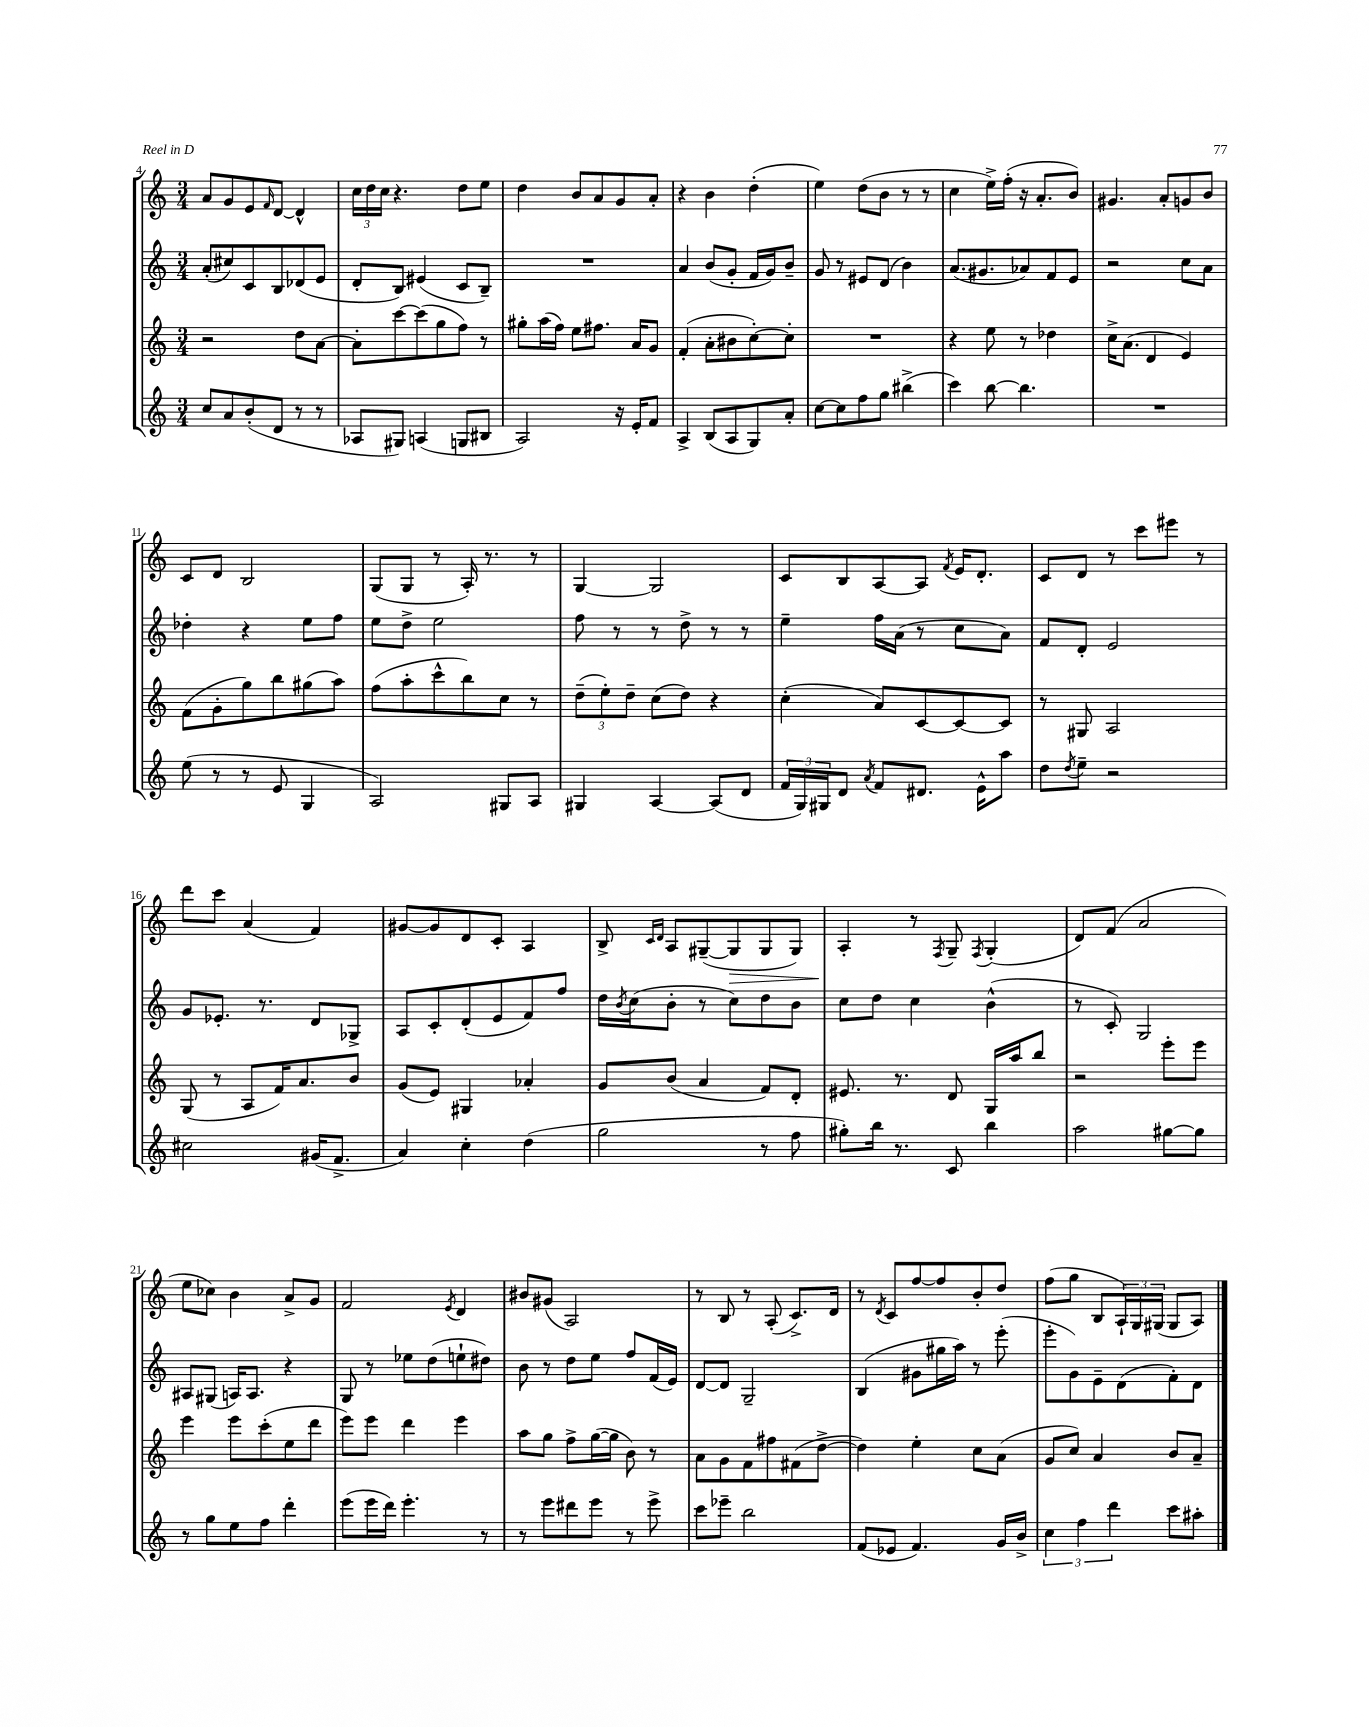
<<
\new StaffGroup <<
\new Staff = "s0" {
    \clef treble \key c \major \numericTimeSignature \time 3/4
    a'8 g'8 e'8 \grace { f'16 } d'8~ d'4-^ |
    \tuplet 3/2 { c''16 d''16 c''16 } r4. d''8 e''8 |
    d''4 b'8 a'8 g'8 a'8-. |
    r4 b'4 d''4-.( |
    e''4) d''8( b'8 r8 r8 |
    c''4 e''16->) f''16-.( r16 a'8.-. b'8) |
    gis'4. a'8-. g'8 b'8 |
    c'8 d'8 b2 |
    g8( g8 r8 a16-.) r8. r8 |
    g4~ g2 |
    c'8 b8 a8~ a8 \acciaccatura { f'8 } e'16 d'8.-. |
    c'8 d'8 r8 c'''8 eis'''8 r8 |
    d'''8 c'''8 a'4( f'4) |
    gis'8~ gis'8 d'8 c'8-. a4 |
    b8-> \grace { c'16 d'16 } a8 gis8~--( gis8\> gis8 gis8) |
    a4-.\! r8 \acciaccatura { f8 } g8-- \acciaccatura { f8 } g4-.( |
    d'8) f'8( a'2 |
    e''8 ces''8) b'4 a'8-> g'8 |
    f'2 \acciaccatura { e'8 } d'4 |
    bis'8 gis'8( a2) |
    r8 b8 r8 a8-.( c'8.->) d'16 |
    r8 \acciaccatura { d'8 } c'8 f''8~ f''8 b'8-. d''8 |
    f''8( g''8 b8 \tuplet 3/2 { a16-!) g16 gis16( } gis8 a8) \bar "|." |
}
\new Staff = "s1" {
    \clef treble \key c \major \numericTimeSignature \time 3/4
    a'8-.( cis''8) c'8 b8 des'8( e'8 |
    d'8-. b8) eis'4( c'8 b8--) |
    R2. |
    a'4 b'8( g'8-. f'16 g'16) b'8-- |
    g'8 r8 eis'8 d'8( b'4) |
    a'8.( gis'8. aes'8) f'8 e'8 |
    r2 c''8 a'8 |
    des''4-. r4 e''8 f''8 |
    e''8 d''8-> e''2 |
    f''8 r8 r8 d''8-> r8 r8 |
    e''4-- f''16 a'16( r8 c''8 a'8) |
    f'8 d'8-. e'2 |
    g'8 ees'8.-. r8. d'8 ges8-> |
    a8 c'8-. d'8-.( e'8 f'8) f''8 |
    d''16 \acciaccatura { b'8 } c''16( b'8-. r8 c''8) d''8 b'8 |
    c''8 d''8 c''4 b'4-^( |
    r8 c'8-.) g2 |
    ais8 gis8( a16) a8. r4 |
    g8 r8 ees''8 d''8( e''8-! dis''8) |
    b'8 r8 d''8 e''8 f''8 f'16( e'16) |
    d'8~ d'8 g2-- |
    b4( gis'8 gis''16 a''16) r8 e'''8-.( |
    e'''8-. g'8) e'8-- d'8( f'8-.) d'8 \bar "|." |
}
\new Staff = "s2" {
    \clef treble \key c \major \numericTimeSignature \time 3/4
    r2 d''8 a'8~ |
    a'8-. c'''8~ c'''8( g''8 f''8) r8 |
    gis''8-. a''16( f''16) e''8 fis''8. a'16 g'8 |
    f'4-.( a'8-. bis'8 c''8~-.) c''8-. |
    R2. |
    r4 e''8 r8 des''4 |
    c''16-> a'8.( d'4 e'4) |
    f'8( g'8-. g''8) b''8 gis''8( a''8) |
    f''8( a''8-. c'''8-^ b''8) c''8 r8 |
    \tuplet 3/2 { d''8--( e''8-.) d''8-- } c''8( d''8) r4 |
    c''4-.( a'8) c'8~ c'8~ c'8 |
    r8 gis8 a2 |
    g8( r8 a8 f'16) a'8. b'8 |
    g'8( e'8) gis4 aes'4-. |
    g'8 b'8( a'4 f'8) d'8-. |
    eis'8. r8. d'8 g16 a''16 b''8 |
    r2 e'''8-. e'''8 |
    e'''4 e'''8 c'''8-.( e''8 d'''8 |
    e'''8) e'''8 d'''4 e'''4 |
    a''8 g''8 f''8-> g''16~( g''16 b'8) r8 |
    a'8 g'8 f'8 fis''8 fis'8( d''8~-> |
    d''4) e''4-. c''8 a'8( |
    g'8 c''8) a'4 b'8 a'8-- \bar "|." |
}
\new Staff = "s3" {
    \clef treble \key c \major \numericTimeSignature \time 3/4
    c''8 a'8 b'8-.( d'8 r8 r8 |
    aes8 gis8) a4( g8 bis8 |
    a2) r16 e'16-. f'8 |
    a4-> b8( a8 g8) a'8-. |
    c''8~ c''8 f''8 g''8 bis''4->( |
    c'''4) b''8~ b''4. |
    R2. |
    e''8( r8 r8 e'8 g4 |
    a2) gis8 a8 |
    gis4 a4~ a8( d'8 |
    \tuplet 3/2 { f'16 g16) gis16 } d'8 \acciaccatura { a'8 } f'8 dis'8. e'16-^ a''8 |
    d''8 \acciaccatura { d''8 } e''8-- r2 |
    cis''2 gis'16( f'8.-> |
    a'4) c''4-. d''4( |
    g''2 r8 f''8 |
    gis''8-.) b''16 r8. c'8 b''4 |
    a''2 gis''8~ gis''8 |
    r8 g''8 e''8 f''8 d'''4-. |
    e'''8( e'''16 d'''16) e'''4.-. r8 |
    r8 e'''8 dis'''8 e'''8 r8 e'''8-> |
    c'''8 ees'''8-- b''2 |
    f'8( ees'8 f'4.) g'16 b'16-> |
    \tuplet 3/2 { c''4 f''4 d'''4 } c'''8 ais''8-. \bar "|." |
}
>>
>>
\layout { \context { \Score currentBarNumber = #4 } }
